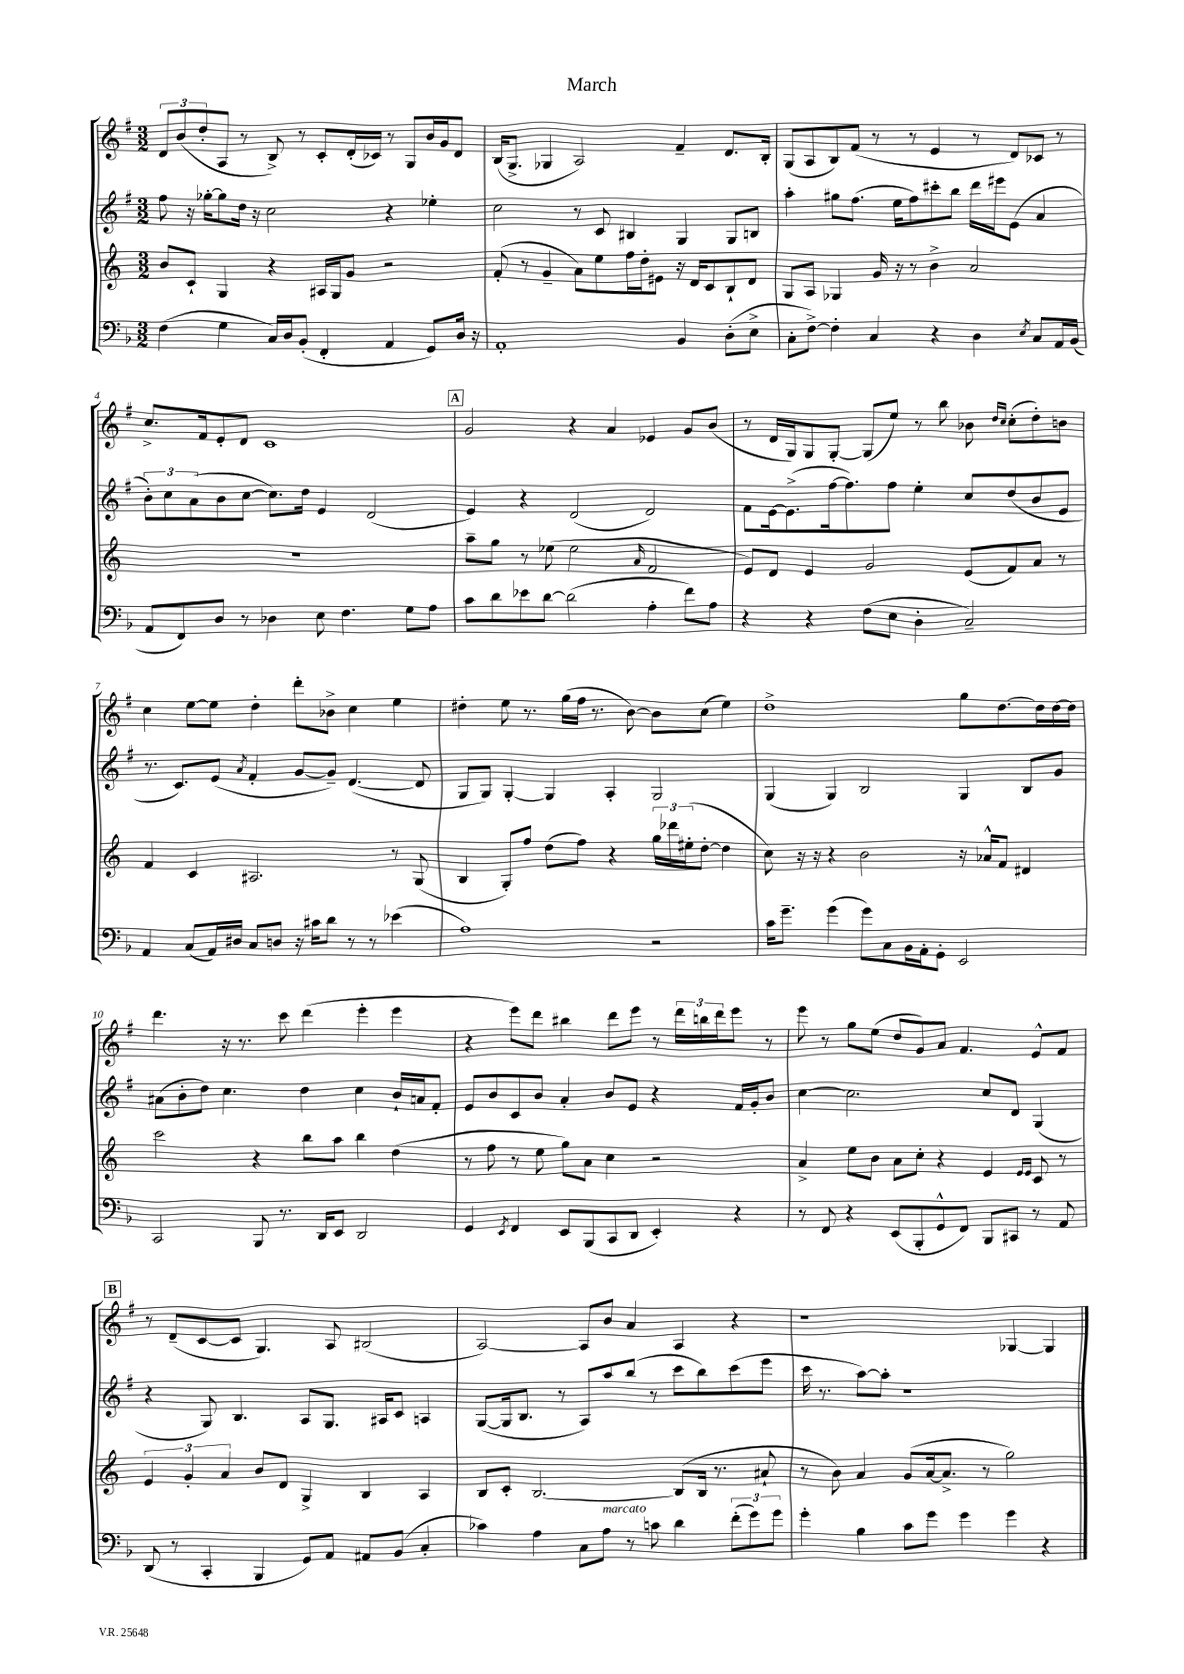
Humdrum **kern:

**kern	**kern	**kern	**kern
*staff4	*staff3	*staff2	*staff1
*clefF4	*clefG2	*clefG2	*clefG2
*k[b-]	*k[]	*k[f#]	*k[f#]
*M3/2	*M3/2	*M3/2	*M3/2
(4F	8b	8ff#	12d
.	.	.	(12b
.	8c`	16r	.
.	.	.	12dd'
.	.	[16gg-'	.
4G	4G	8gg-]	8A
.	.	16dd	8r
.	.	16r	.
16C)	4r	2cc	8B^)
16D	.	.	.
(8BB-'	.	.	8r
4FF'	16A#	.	8c'
.	16G	.	.
.	8g	.	(16d'
.	.	.	16c-)
4AA	2r	4r	8r
.	.	.	8G
8GG)	.	4ee-'	16b
.	.	.	16g
16D	.	.	8d
16r	.	.	.
=	=	=	=
1AA'	(8f'	2cc	(16B
.	.	.	8.G^
.	8r	.	.
.	4g~	.	4G-
.	8a)	8r	2A)
.	8ee	8c	.
.	16ff	4B#	.
.	16dd'	.	.
.	8e#	.	.
4BB-	16r	4G	4f#~
.	16d	.	.
.	8c	.	.
(8D'	8B`	8G	8.d
8E^	8d	8B	.
.	.	.	16B'
=	=	=	=
8C'	8G	4aa'	(8G
[8F^)	8A	.	8A
4F']	4G-	8gg#	8B)
.	.	(8.ff#	(8f#
4C	16g	.	8r
.	16r	16ee	.
.	8r	8ff#)	8r
4r	4b^	8ccc#'	4e
.	.	8bb	.
4D	2a	16ddd	8r
.	.	16eee#	.
.	.	(8e	8d)
8qE	.	.	.
8C	.	4a	8c-
16AA	.	.	8r
(16BB-	.	.	.
=	=	=	=
8AA	1.r	12b')	8.cc^
.	.	12cc	.
8FF)	.	.	.
.	.	(12a	.
.	.	.	16f#
8D	.	8b	8e'
8r	.	[8cc	8d
4D-	.	8.cc])	1c
.	.	16dd	.
8E	.	4e	.
4.F	.	.	.
.	.	(2d	.
8G	.	.	.
8A	.	.	.
=	=	=	=
8c	8aa~	4e)	2g
8d	8gg	.	.
8e-	8r	4r	.
[8d	(8ee-	.	.
(2d]	2ee-	(2d	4r
.	.	.	4a
.	16qqa	.	.
4A'	2f	2d)	4e-
8f)	.	.	8g
8A	.	.	(8b
=	=	=	=
4r	8e)	8f#	8r
.	8d	[16e	16d
.	.	(8.e^]	16G)
4r	4e	.	8G
.	.	[16ff#	[8G'
.	.	8.ff#])	.
(8F	2g	.	(8G]
8E	.	8ff#	8ee)
4D'	.	4ee'	8r
.	.	.	8bb
2C~)	(8e	8cc	8b-
.	.	.	16qqdd
.	.	.	16qqcc
.	8f)	(8dd	(8cc'
.	8a	8b	8dd')
.	8r	8e	8b
=	=	=	=
4AA	4f	8.r	4cc
.	.	8.c)	.
(8C	4c	.	[8ee
16AA)	.	(8e	8ee]
16D#	.	.	.
.	.	8qa	.
8C	2.A#	4f#'	4dd'
8D	.	.	.
16r	.	[8g	8ddd'
16c#	.	.	.
8d	.	8g~])	8b-^
8r	.	([4.d	4cc
8r	.	.	.
(4e-	8r	.	4ee
.	(8G	8d]	.
=	=	=	=
1A)	4B	8G	4dd#'
.	.	8G)	.
.	8G')	[4G'	8ee
.	8ff	.	8.r
.	(8dd	4G]	.
.	.	.	(16gg
.	8ff)	.	16ff#
.	.	.	8.r
.	4r	4A'	.
.	.	.	[8b)
2r	24gg	2G	8b]
.	24ddd-	.	.
.	(24ee#'	.	.
.	[8dd'	.	(8cc
.	4dd]	.	4ee)
=	=	=	=
16c	8cc)	(4G	1dd^
8.g~	.	.	.
.	16r	.	.
.	16r	.	.
(4g	4r	4G)	.
8g)	2b	2B	.
8C	.	.	.
16BB-	.	.	.
16AA'	.	.	.
8GG'	.	.	.
2EE	16r	4G	8gg
.	16a-^^	.	.
.	8f	.	[8.dd
.	4d#	8B	.
.	.	.	16dd]
.	.	8g	[16dd
.	.	.	16dd]
=	=	=	=
2CC	2ccc	(8a#	4.ddd
.	.	8b'	.
.	.	8dd)	.
.	.	4.cc	16r
.	.	.	8.r
8BBB-	4r	.	.
8.r	.	.	8ccc
.	8bb	4dd	(4ddd
16DD	.	.	.
8EE	8aa	.	.
2DD	4bb	4cc	4eee'
.	(4dd	16b`	4eee
.	.	16a	.
.	.	8f#'	.
=	=	=	=
4GG	8r	8e	4r
.	8ff	8b	.
8qEE	.	.	.
4FF	8r	8c	8eee)
.	8ee	8b	8ddd
8EE	8gg)	4a'	4bb#
(8BBB-	8a	.	.
8CC	4cc	8b	8ddd
8DD	.	8e	8eee
4EE')	2r	4r	8r
.	.	.	24ddd
.	.	.	24bb
.	.	.	24ddd
4r	.	16f#	8eee
.	.	16g'	.
.	.	8b	8r
=	=	=	=
8r	4a^	[4cc	8eee
8FF	.	.	8r
4r	8ee	2.cc]	8gg
.	8b	.	(8ee
(8EE	8a	.	8dd
8BBB-'	8cc'	.	8g)
8GG^^	4r	.	8a
8FF)	.	.	4.f#
8BBB-	4e	8cc	.
8CC#	.	8d	.
.	16qqe	.	.
.	16qqe	.	.
8r	8c	(4G	8e^^
8AA	8r	.	8f#
=	=	=	=
(8DD	6e	4r	8r
8r	.	.	(8d~
.	6g'	.	.
4CC'	.	8G)	[8c
.	6a	.	.
.	.	4.B	8c]
4BBB-	8b	.	4.G)
.	8d	.	.
8GG)	4G^	8A	.
8AA	.	8.G	8A
8AA#	4B	.	(2B#
.	.	16A#	.
(8BB-	.	8c	.
4C'	4A	4A	.
=	=	=	=
4c-)	8B	([8G	[2A)
.	8c'	16G]	.
.	.	8.B	.
4A	[2.B	.	.
.	.	8r	.
8C	.	8A)	8A]
8A	.	8aa	8b
8r	.	(8bb	4a
8c	.	8r	.
4d	(8B]	8ccc	4A
.	16B	8bb)	.
.	8.r	.	.
(12f'	.	(8ccc	4r
12g)	.	.	.
.	8a#`	8eee	.
12g	.	.	.
=	=	=	=
4g'	8r	16ccc	1r
.	.	8.r	.
.	8b)	.	.
4B-	4a	[8aa)	.
.	.	8aa']	.
8c	(8g	1r	.
8g	[16a	.	.
.	8.a^]	.	.
4g	.	.	.
.	8r	.	.
4g	2gg)	.	[4G-
4r	.	.	4G-]
==	==	==	==
*-	*-	*-	*-
